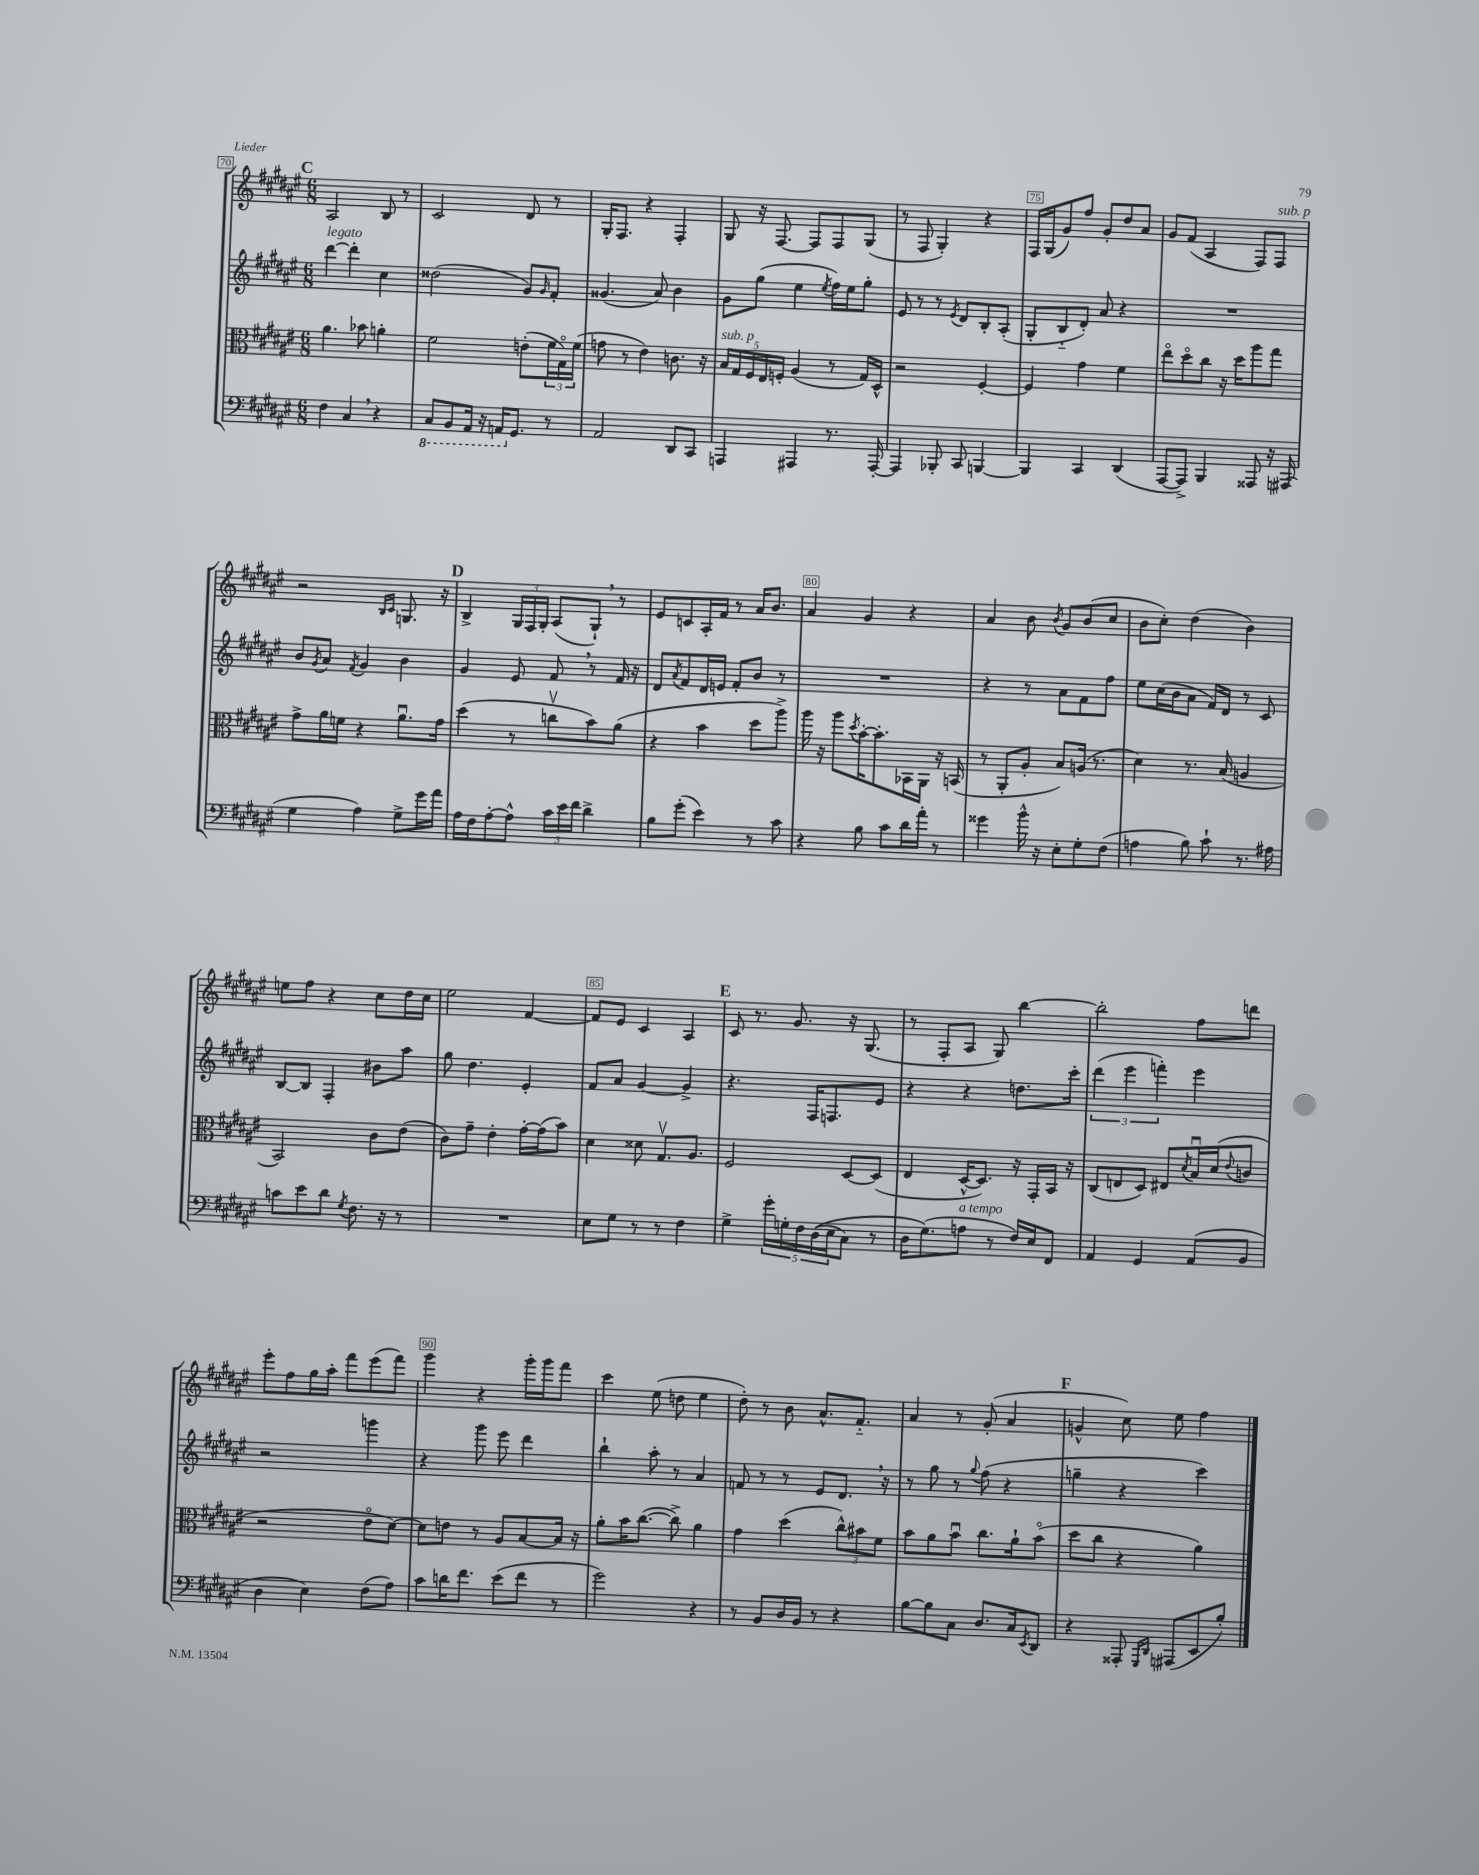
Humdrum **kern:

**kern	**kern	**kern	**kern
*staff4	*staff3	*staff2	*staff1
*clefF4	*clefC3	*clefG2	*clefG2
*k[f#c#g#d#a#e#]	*k[f#c#g#d#a#e#]	*k[f#c#g#d#a#e#]	*k[f#c#g#d#a#e#]
*M6/8	*M6/8	*M6/8	*M6/8
4F#	4.a#	[4ddd#	2A#
4C#	.	4ddd#']	.
.	8b-	.	.
4r	4a'	4cc#	8B
.	.	.	8r
=	=	=	=
8CC#	2f#	(2dd##	2c#
8BBB	.	.	.
16AAA#	.	.	.
16r	.	.	.
16AAA	.	.	.
8.GG#	.	.	.
.	(8e'	8g#)	8d#
.	.	16qqg#	.
8r	24f#	8f#'	8r
.	24G#o)	.	.
.	(24f#	.	.
=	=	=	=
2AA#	8g	(4.g##	16G#'
.	.	.	8.F#
.	8r	.	.
.	4e#)	.	4r
.	.	8a#)	.
8DD#	8.c	4b	4F#'
8CC#	.	.	.
.	16r	.	.
=	=	=	=
4AAA	20B	8g#	8G#
.	20G#	.	.
.	20F#	.	.
.	.	(8gg#	16r
.	20E#	.	.
.	.	.	[8.F#
.	20F'	.	.
4AAA#	(4A#	4ee#	.
.	.	.	8F#]
.	.	8qee#	.
8.r	8r	16ff#)	8F#
.	.	16ee#	.
.	16G#)	8gg#'	(8G#
[16AAA#'	16D#^^	.	.
=	=	=	=
4AAA#]	2r	8e#	8r
.	.	8r	8F#
8BBB-'	.	8r	4G#')
.	.	8qe#	.
8CC#	.	8d#	.
[4BBB	[4F#'	8B'	4r
.	.	(8A#'	.
=	=	=	=
4BBB]	4F#]	8G#'	16F#
.	.	.	(16G#
.	.	8B'~	8g#)
4CC#	4g#	8d#')	8ff#
.	.	8a#	8g#'
(4DD#	4f#	4r	8dd#
.	.	.	8a#
=	=	=	=
[8AAA#	8ee#o	2.r	8g#
8AAA#^])	8dd#o	.	(8f#
4BBB	8cc#	.	4A#
.	16r	.	.
.	16dd#	.	.
8AAA##	8aa#	.	8F#)
16r	8gg#	.	8F#
(16AAA#	.	.	.
=	=	=	=
4G#	8g#^	8b	2r
.	.	8qg#	.
.	16a#	8a#	.
.	16f	.	.
.	.	8qf#	.
4A#)	4r	4g#	.
.	.	.	16qqB
.	.	.	16qqc#
8G#^	8.a#u	4b	8.G
16g#	.	.	.
16a#	16g#	.	16r
=	=	=	=
16A#	(4dd#	4g#	4B^
16F#	.	.	.
[8A#'	.	.	.
8A#^^]	8r	8e#	24G#
.	.	.	24F#
.	.	.	24G#'
24c#	8ccv	8f#	(8A#
24e#	.	.	.
24f#	.	.	.
4d#^	8b)	8r	8G#`)
.	(8a#	16f#	8r
.	.	16r	.
=	=	=	=
8B	4r	8d#	8e#
.	.	8qa#	.
(8g#'	.	8f#	8c
4e#)	4b	16d#	16A#'
.	.	16e	16f#
.	.	8f#'	8r
8r	8dd#	8b	16a#
.	.	.	8.b
8c#	8aa#^)	8r	.
=	=	=	=
4r	16aa#	2.r	4a#
.	16r	.	.
.	8aa#	.	.
.	8qdd#	.	.
8B	[16b'	.	4g#
.	8.b']	.	.
8c#	.	.	.
16d#	16BB-	.	4r
16a#'	16AA#	.	.
8r	16r	.	.
.	(16BB	.	.
=	=	=	=
4g##	8r	4r	4a#
.	8AA#'	.	.
16b^^	8A#'	8r	8b
16r	.	.	.
.	.	.	8qb
8E#'	8B)	8a#	8g#
8G#'	(16A	8f#	(8b
.	8.r	.	.
(8F#	.	8ff#	8cc#
=	=	=	=
4A	4d#)	8ee#	8b
.	.	(16cc#	8cc#')
.	.	16b	.
8B)	8.r	8a#	(4dd#
8c#`	.	16f#)	.
.	(16B	16d#	.
8.r	4A	8r	4b)
.	.	8c#	.
16A#	.	.	.
=	=	=	=
8c	2BB)	[8B	8ee
8e#	.	8B]	8ff#
8d#	.	4F#'	4r
8qG#	.	.	.
8.F#	.	.	.
.	8c#	8b#	8cc#
16r	.	.	.
8r	(8e#	8aa#	16dd#
.	.	.	16cc#
=	=	=	=
2.r	8c#)	8gg#	2ee#
.	8g#~	4.dd#	.
.	4e#'	.	.
.	[16g#'	4e#'	[4f#
.	(16g#]	.	.
.	8b)	.	.
=	=	=	=
8E#	4d#	8f#	8f#]
8G#	.	8a#	8e#
8r	8d##	[4g#	4c#
8r	8.G#v	.	.
4F#	.	4g#^]	4A#
.	8.A#	.	.
=	=	=	=
4G#^	2F#	4.r	8c#
.	.	.	8.r
20g#'	.	.	.
20G'	.	.	.
.	.	.	8.g#
20F#	.	.	.
.	.	16F#	.
&((20D#	.	.	.
.	.	8.F	.
20E#	.	.	.
8C#)	[8D#	.	16r
.	.	.	(8.G#
8r	(8D#]	8e#	.
=	=	=	=
16D#	4E#	4r	8r
(8.G#&)	.	.	.
.	.	.	8F#'
8A	[16D#^^	4r	8A#
.	8.D#])	.	.
8r	.	.	8G#)
16F#)	16r	8.dd	[4bb
16E#	16GG#'	.	.
8FF#	16BB	.	.
.	16r	16ccc#'	.
=	=	=	=
4AA#	(8C#	(6ddd#	2bb']
.	8E	.	.
.	.	6eee#	.
4GG#	8D#)	.	.
.	.	6fff')	.
.	8E#	.	.
.	8qd#	.	.
(8AA#	16Bu	4eee#	8ff#
.	(16d#	.	.
.	8qqe#	.	.
8BB	8c	.	8ddd
=	=	=	=
4D#	2r	2r	8eee#'
.	.	.	8ff#
4E#)	.	.	16gg#
.	.	.	16aa#'
.	.	.	8fff#
(8F#	8e#o	4ggg	(8eee#
8A#)	[8d#)	.	8fff#)
=	=	=	=
8c#	8d#]	4r	4ggg#
16d	8e	.	.
8.f#	.	.	.
.	8r	8ggg#	4r
(8e#	8A#	8eee#	.
8f#	[8B	4ddd#	16ggg#'
.	.	.	16ggg#
8r	16B]	.	8fff#
.	16r	.	.
=	=	=	=
2g#)	8a#'	4bb`	4ccc#
.	16b	.	.
.	([8.cc#	.	.
.	.	8aa#'	(8ee#
.	8cc#^])	8r	8dd
4r	4a#	4a#	4ee#
=	=	=	=
8r	4g#	8f	8dd#')
8BB	.	8r	8r
16D#	(4dd#	8r	8b
16BB	.	.	.
8r	.	8e#	8.a#^^
4r	12cc#^^)	8.d#	.
.	.	.	8.f#'~
.	12b#	.	.
.	12f#	.	.
.	.	16r	.
=	=	=	=
[8B	8b	8r	4a#
8B]	8a#	8gg#	.
8C#	8bu	8r	8r
.	.	8qqgg#	.
8.D#	8.cc#	(8ff#	(8g#'
.	.	4r	4a#
16C#	16a#`	.	.
8qEE#	.	.	.
8DD#	(8bo	.	.
=	=	=	=
4r	8dd#	4gg~	4g^^
.	8cc#	.	.
8AAA##'	4r	4r	8cc#)
16qqGGG#	.	.	.
16qqDD#	.	.	.
(8AAA#	.	.	8ee#
8EE#	4a#)	4ccc#)	4ff#
8B')	.	.	.
==	==	==	==
*-	*-	*-	*-
